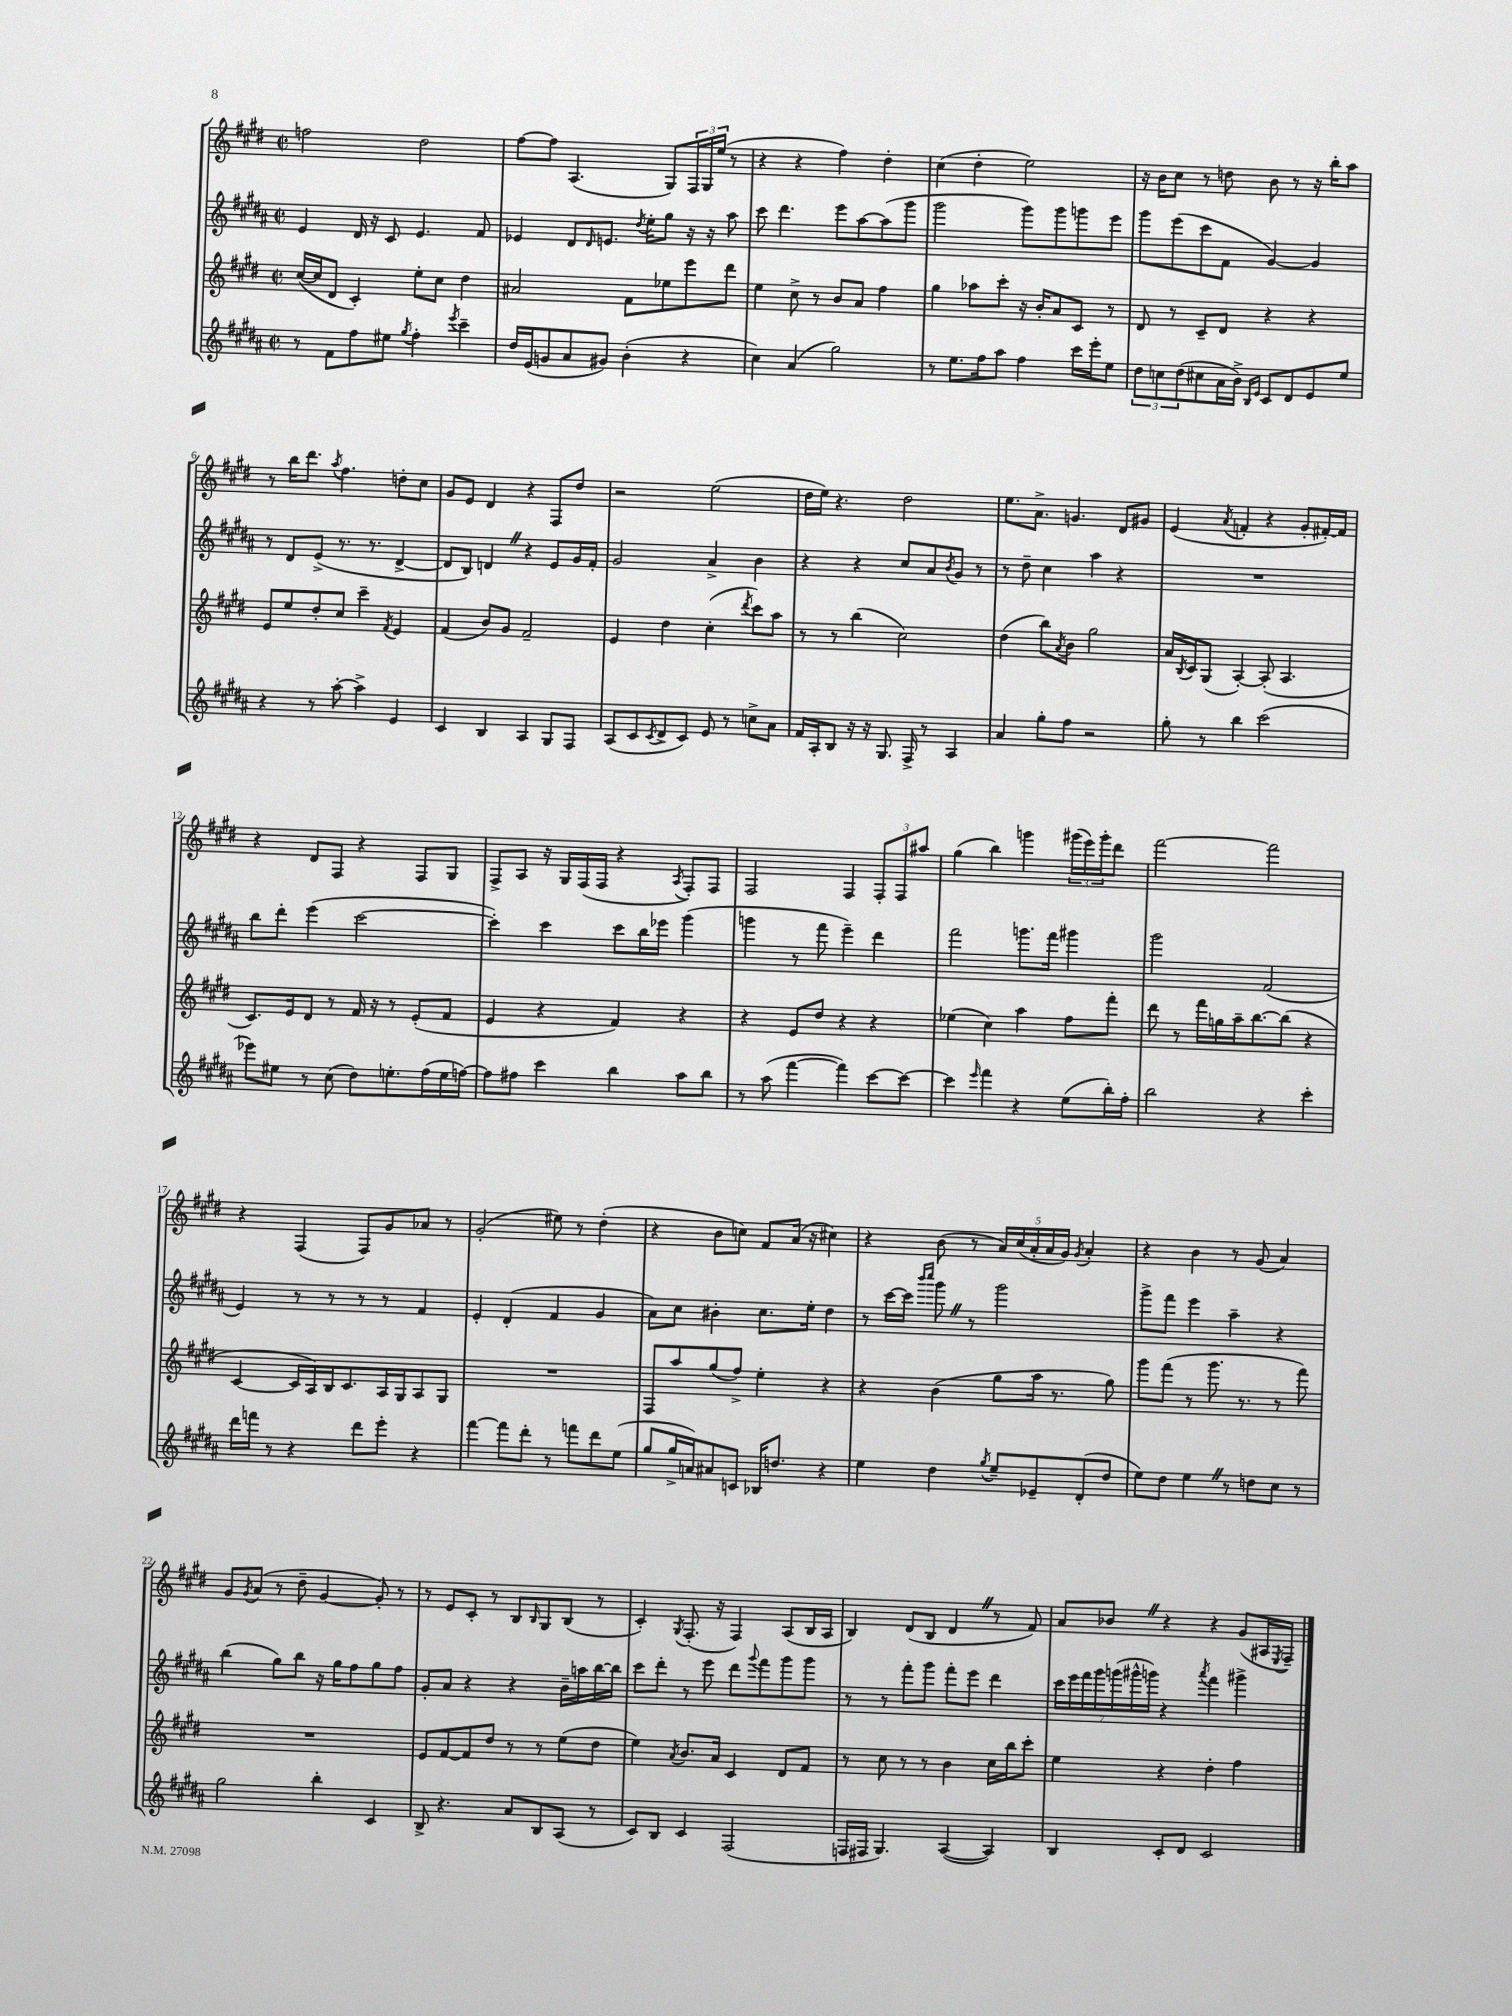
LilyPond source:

<<
\new StaffGroup <<
\new Staff = "s0" {
    \clef treble \key e \major \defaultTimeSignature \time 2/2
    f''2 dis''2 |
    fis''8~ fis''8 a4.( gis8) \tuplet 3/2 { fis16 gis16 e''16( } r8 |
    r4 r4 fis''4) dis''4-. |
    cis''4( dis''4-. e''2) |
    r16 b'16 cis''8 r8 d''8 b'8 r8 r16 b''16-. a''8 |
    r8 b''16 dis'''8. \acciaccatura { a''8 } fis''4. d''8-. cis''8 |
    gis'8 e'8 dis'4 r4 fis8 dis''8 |
    r2 e''2( |
    dis''16 e''16) r4. dis''2 |
    e''8. a'8.-> g'4. dis'8 gis'8 |
    e'4( \acciaccatura { a'8 } f'4-. r4 gis'8-. fis'16~-.) fis'16 |
    r4 dis'8 fis8 r4 fis8 gis8 |
    fis8-> a8 r16 gis16 fis16( fis16 r4 \acciaccatura { a8 } fis8-.) fis8 |
    fis2 fis4 \tuplet 3/2 { fis8-. fis8 ais''8 } |
    gis''4( b''4) g'''4 \tuplet 3/2 { gis'''16( e'''16) gis'''16-. } dis'''8 |
    fis'''2~ fis'''2 |
    r4 fis4( fis8) gis'8 aes'8 r8 |
    gis'2-.( eis''8) r8 dis''4-.( |
    r4 b'8 c''8) fis'8 a'16( r16 cis''4) |
    r4 b'8( r8 \tuplet 5/4 { a'16) cis''16( a'16-. a'16 gis'16) } \acciaccatura { gis'8 } a'4-. |
    r4 b'4 r8 gis'8( a'4) |
    gis'8 \acciaccatura { gis'8 } a'8( r8 dis''8-- gis'4~ gis'8-.) r8 |
    r8 e'8 cis'8-. r8 b8 \grace { b16 } gis8 b8( r8 |
    cis'4-.) \acciaccatura { gis8 } fis8.-.( r16 fis4) a8( b16 a16 |
    b4) dis'8( b8 dis'4 \once \override BreathingSign.text = \markup { \musicglyph "scripts.caesura.straight" } \breathe r8 fis'8) |
    a'8 bes'8 \once \override BreathingSign.text = \markup { \musicglyph "scripts.caesura.straight" } \breathe r4 r4 gis'8( ais16 \acciaccatura { e8 } fis16--) \bar "|." |
}
\new Staff = "s1" {
    \clef treble \key b \major \defaultTimeSignature \time 2/2
    e'4 dis'16 r16 cis'8 e'4. fis'8 |
    ees'4 dis'8 \grace { dis'16 } e'8. \acciaccatura { dis''8 } e''16-. gis''8 r16 r16 ais''8 |
    cis'''8 dis'''4. e'''8 ais''8~ ais''8( gis'''8 |
    gis'''2 gis'''8) gis'''8 g'''8 e'''8 |
    gis'''8 e'''8( cis'''8 fis'8 gis'4~) gis'4 |
    r8 dis'8 e'8->( r8. r8. dis'4~-> |
    dis'8 b8) d'4 \once \override BreathingSign.text = \markup { \musicglyph "scripts.caesura.straight" } \breathe r4 e'8 gis'16 fis'16-. |
    gis'2 ais'4-> b'4 |
    r4 r4 cis''8 ais'8 \acciaccatura { b'8 } gis'8 r8 |
    r8 dis''8-- cis''4 ais''4 r4 |
    R1 |
    b''8 dis'''8-. e'''4( cis'''2~ |
    cis'''4-.) cis'''4 cis'''8 b''16 ees'''16 gis'''4( |
    g'''4 r8 fis'''8 e'''4--) dis'''4 |
    fis'''2 g'''8. fis'''16 gis'''4 |
    gis'''2 fis'2( |
    e'4) r8 r8 r8 r8 fis'4 |
    e'4-. dis'4-.( fis'4 gis'4 |
    ais'8) cis''8 bis'4-. cis''8. e''16-. dis''4 |
    r8 cis'''16~ cis'''16 \grace { b'''16 cis''''16 } gis'''8 \once \override BreathingSign.text = \markup { \musicglyph "scripts.caesura.straight" } \breathe r8 gis'''2 |
    gis'''8-> fis'''8 e'''4 ais''4-- r4 |
    b''4( gis''8) b''8 r16 gis''16 fis''8 gis''8 fis''8 |
    gis'8-. ais'8 r4 r4 b'16-- a''16 b''16~ b''16 |
    cis'''8 dis'''8-. r8 e'''8 dis'''8 \appoggiatura { gis'''8 } fis'''8 gis'''8 gis'''8 |
    r8 r8 fis'''8-. gis'''8 fis'''8-. e'''8 dis'''4 |
    \tuplet 7/4 { cis'''16 e'''16 fis'''16 gis'''16 g'''16( gis'''16-^ g'''16) } r4 \acciaccatura { ais'''8 } fis'''4 gis'''4-> \bar "|." |
}
\new Staff = "s2" {
    \clef treble \key e \major \defaultTimeSignature \time 2/2
    cis''16~( cis''16 dis'8 cis'4-.) e''8-. cis''8 dis''4 |
    ais'2 fis'8 ees''8 e'''8 dis'''8 |
    e''4 cis''8-> r8 b'8 a'8 fis''4 |
    gis''4 aes''8 cis'''8-. r16 b'16-. a'8 cis'8 r8 |
    dis'8 r8 cis'8-- dis'8 r4 r4 |
    e'8 e''8 dis''8-. cis''8 cis'''4-- \acciaccatura { fis'8 } e'4 |
    fis'4( b'8) gis'8 fis'2-- |
    e'4 dis''4 cis''4-.( \acciaccatura { dis'''8 } cis'''8) a''8 |
    r8 r8 b''4( cis''2) |
    dis''4( b''8) \acciaccatura { a'8 } b'8 gis''2 |
    a'16 \acciaccatura { b8 } cis'16 gis8( a4~-.) a8-.( a4. |
    cis'8.) e'16 dis'8 r8 fis'16 r16 r8 e'8-.( fis'8 |
    e'4 r4 fis'4) r4 |
    r4 e'8 dis''8 r4 r4 |
    ees''4( cis''4) a''4 fis''8 fis'''8-. |
    dis'''8 r8 fis'''16 g''16 a''16-- b''8.~ b''8( r4 |
    cis'4~ cis'16 a16) b16 cis'8. a16 gis16 a8 gis8 |
    R1 |
    fis8 a''8 gis''8( fis''8->) e''4-. r4 |
    r4 b'4( gis''8 a''16 r8. gis''8) |
    gis'''8 fis'''8( r8 gis'''8. r8. r8 fis'''8) |
    R1 |
    e'8 fis'8~ fis'8 dis''8 r8 r8 e''8( dis''8 |
    e''4) \acciaccatura { a'8 } b'8. a'16 cis'4 dis'8 fis'8 |
    r8 cis''8 r8 r8 b'4 cis''16 b''16 cis'''8-. |
    e''4 r4 dis''4-. fis''4 \bar "|." |
}
\new Staff = "s3" {
    \clef treble \key b \major \defaultTimeSignature \time 2/2
    r8 fis'8 fis''8 eis''8 \acciaccatura { gis''8 } fis''4-. \acciaccatura { e'''8 } cis'''4-- |
    dis''16 e'16( g'8 ais'8 gis'8) b'4-.( r4 |
    cis''4) ais'4( gis''2) |
    r8 e''8. fis''16 ais''8 fis''4 cis'''16 e'''16-. e''8 |
    \tuplet 3/2 { dis''8 c''8 dis''8( } cis''8 ais'16 b'16->) \grace { b16 e'16 } cis'8 dis'8 e'8 e''8 |
    r4 r8 ais''8~-. ais''4-> e'4 |
    cis'4 b4 ais4 gis8 fis8 |
    ais8( cis'8 \acciaccatura { cis'8 } dis'8-> cis'8) e'8 r8 c''8-> ais'8 |
    fis'16 ais16-. b8 r16 r16 gis8. fis16-> r8 ais4 |
    ais'4 gis''8-. fis''8 r2 |
    gis''8-. r8 b''4 cis'''2( |
    ees'''8) eis''8 r8 cis''8( dis''8) e''8.-. fis''16( e''16 f''16~) |
    f''8 fis''8 cis'''4 b''4 ais''8 b''8 |
    r8 ais''8( fis'''4~ fis'''4) cis'''8~ cis'''8~ |
    cis'''4 \grace { e'''16 } fis'''4 r4 e''8( b''16-.) fis''16-. |
    b''2 r4 cis'''4-. |
    dis'''16 f'''16 r8 r4 dis'''8 e'''8-. r4 |
    fis'''4~ fis'''8 dis'''8-. r8 f'''8 dis'''8 e''8( |
    gis''8 gis''16-> a'16) ais'8 c'8 bes16 d''8. r4 |
    e''4 dis''4 \acciaccatura { gis''8 } e''8-- ees'8-- dis'8-.( dis''8 |
    e''8) dis''8 e''4 \once \override BreathingSign.text = \markup { \musicglyph "scripts.caesura.straight" } \breathe r8 d''8 cis''8 r8 |
    gis''2 b''4-. cis'4 |
    b8-> r4. ais'8 b8 ais8( r8 |
    cis'8) b8 cis'4 fis2( |
    f16 fis16 gis4.) ais4~( ais4) |
    b4 cis'8-. dis'8 cis'2 \bar "|." |
}
>>
>>
